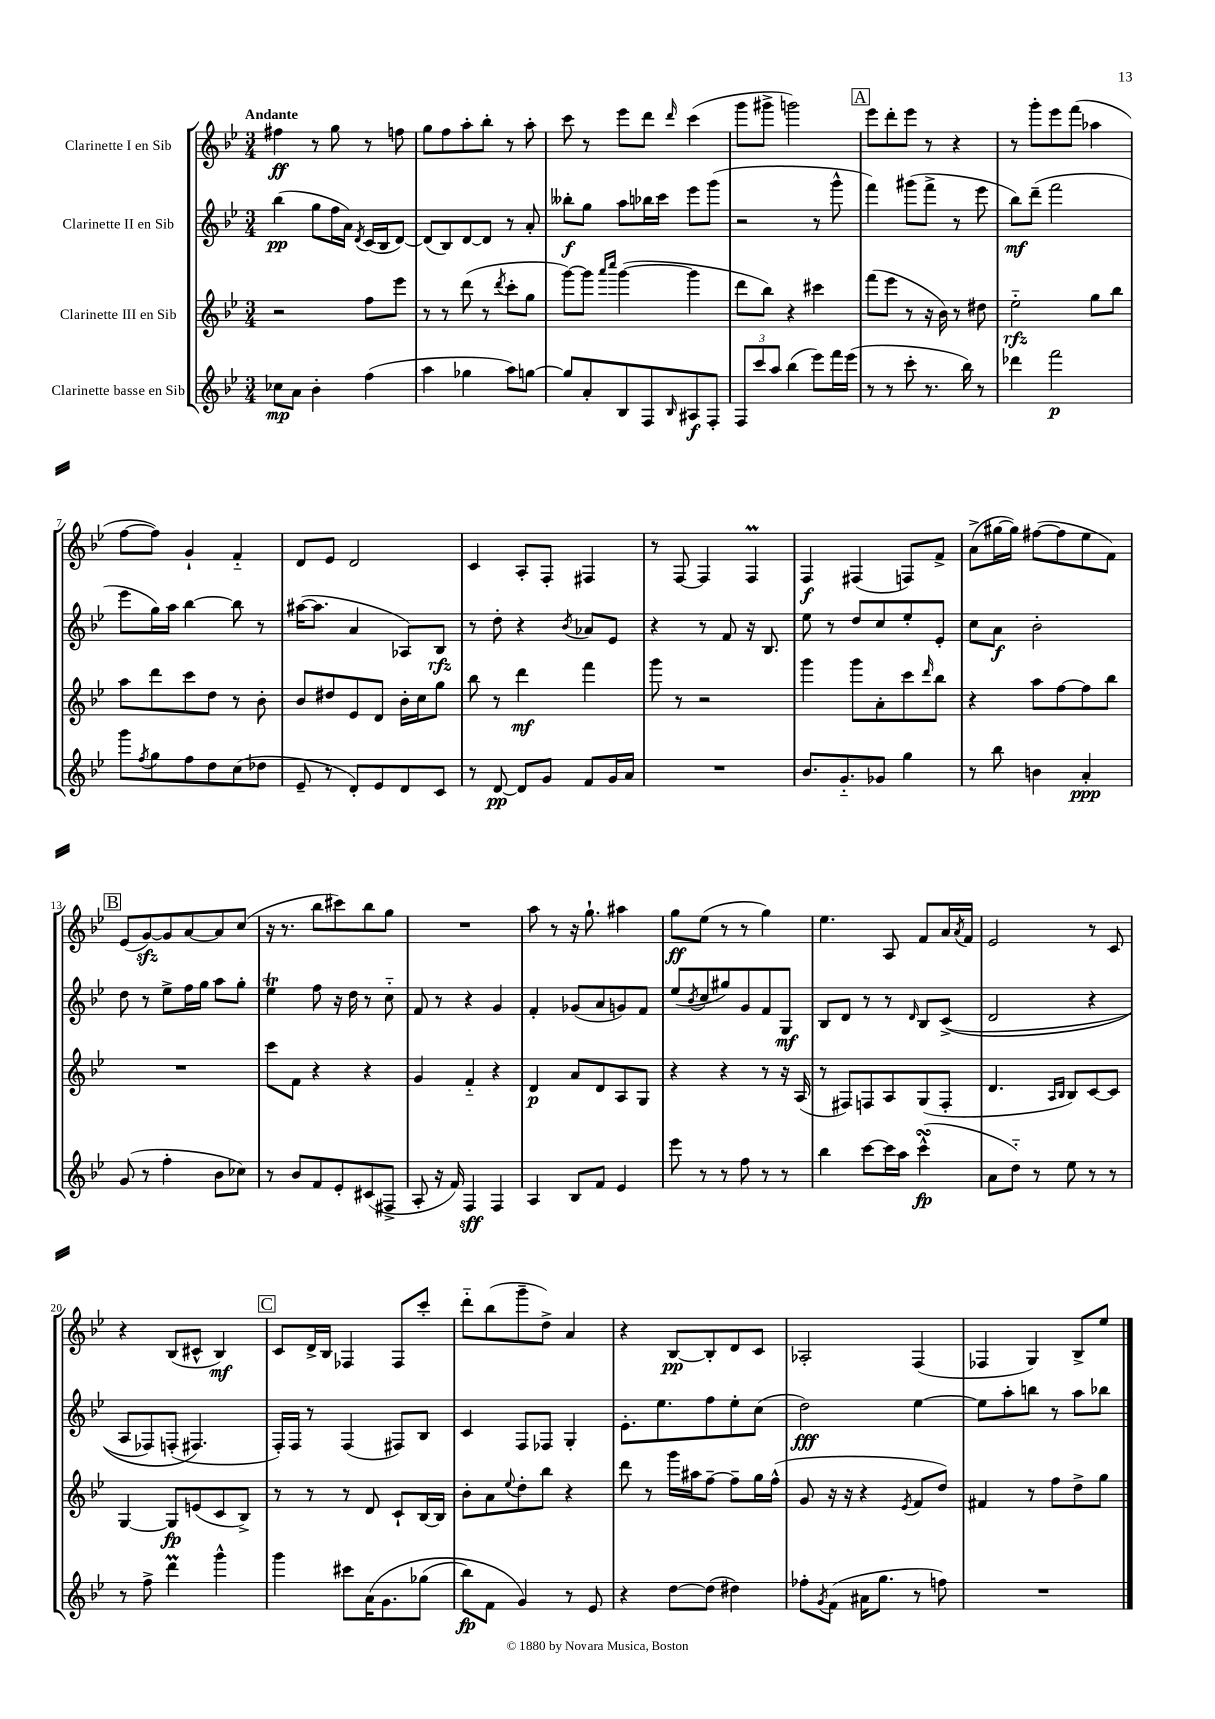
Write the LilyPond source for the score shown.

<<
\new StaffGroup <<
\new Staff = "s0" \with { instrumentName = "Clarinette I en Sib" } {
    \clef treble \key bes \major \numericTimeSignature \time 3/4 \tempo "Andante"
    fis''4\ff r8 g''8 r8 f''8 |
    g''8 f''8 a''8-. bes''8-. r8 a''8-. |
    c'''8 r8 ees'''8 d'''8 \grace { d'''16 } c'''4( |
    g'''8 gis'''8-> g'''2) |
    \mark \markup { \box "A" } ees'''8 d'''8-. ees'''8 r8 r4 |
    r8 g'''8-. ees'''8 f'''8( aes''4 |
    f''8~ f''8) g'4-! f'4-_ |
    d'8 ees'8 d'2 |
    c'4 a8-. f8-. fis4 |
    r8 f8~ f4 f4\prall |
    f4\f fis4( f8) f'8-> |
    a'8->( gis''16~ gis''16) fis''8~( fis''8 ees''8 f'8) |
    \mark \markup { \box "B" } ees'8( g'8~\sfz) g'8 a'8~ a'8 c''8( |
    r16 r8. bes''8 cis'''8) bes''8 g''8 |
    R2. |
    a''8 r8 r16 g''8.-! ais''4 |
    g''8\ff ees''8( r8 r8 g''4) |
    ees''4. a8 f'8 a'16 \acciaccatura { a'8 } f'16 |
    ees'2 r8 c'8 |
    r4 bes8( cis'8-^ bes4\mf) |
    \mark \markup { \box "C" } c'8 d'16-> bes16 fes4 fes8 c'''8-. |
    d'''8-_ bes''8( g'''8-- d''8->) a'4 |
    r4 bes8~\pp bes8-. d'8 c'8 |
    aes2-. f4( |
    fes4 g4) bes8-> ees''8 \bar "|." |
}
\new Staff = "s1" \with { instrumentName = "Clarinette II en Sib" } {
    \clef treble \key bes \major \numericTimeSignature \time 3/4
    bes''4\pp( g''8 f''16 a'16) \acciaccatura { d'8 } c'16( bes16 d'8~) |
    d'8( bes8) d'8~ d'8 r8 a'8-. |
    beses''8-.\f g''8 a''8 bes''16 c'''16 ees'''8 g'''8( |
    r2 r8 g'''8-^ |
    \mark \markup { \box "A" } f'''4) gis'''8( f'''8-> r8 ees'''8 |
    bes''8\mf) d'''8--( f'''2 |
    ees'''8 g''16) a''16 bes''4~ bes''8 r8 |
    ais''16~( ais''8. a'4 aes8) bes8\rfz |
    r8 d''8-. r4 \acciaccatura { bes'8 } aes'8 ees'8 |
    r4 r8 f'8 r16 bes8. |
    ees''8 r8 d''8 c''8 ees''8-. ees'8-. |
    c''8 a'8\f bes'2-. |
    \mark \markup { \box "B" } d''8 r8 ees''8-> f''16 g''16 a''8 g''8-. |
    ees''4\trill f''8 r16 d''16 r8 c''8-_ |
    f'8 r8 r4 g'4 |
    f'4-. ges'8( a'8 g'8) f'8 |
    ees''8( \acciaccatura { bes'8 } c''8 gis''8) g'8 f'8 g8\mf |
    bes8 d'8 r8 r8 \grace { d'16 } bes8 c'8->(\( |
    d'2 r4 |
    a8 fes8) f8-.( fis4.\) |
    \mark \markup { \box "C" } f16-.) f16 r8 f4( fis8) bes8 |
    c'4 f8 fes8 g4-. |
    ees'8.-. ees''8. f''8 ees''8-. c''8( |
    d''2\fff) ees''4~ |
    ees''8 a''8-. b''8 r8 a''8 bes''8 \bar "|." |
}
\new Staff = "s2" \with { instrumentName = "Clarinette III en Sib" } {
    \clef treble \key bes \major \numericTimeSignature \time 3/4
    r2 f''8 ees'''8 |
    r8 r8 d'''8( r8 \acciaccatura { d'''8 } c'''8-. g''8 |
    g'''8~) g'''8 \grace { a'''16 c''''16 } g'''4~( g'''4 |
    d'''8 bes''8) r4 cis'''4 |
    \mark \markup { \box "A" } f'''8( ees'''8 r8 r16 bes'16) r8 dis''8 |
    ees''2-_\rfz g''8 bes''8 |
    a''8 d'''8 c'''8 d''8 r8 bes'8-. |
    bes'8 dis''8 ees'8 d'8 bes'16-. c''16 g''8 |
    bes''8 r8 d'''4\mf f'''4 |
    g'''8 r8 r2 |
    g'''4 g'''8 a'8-. c'''8 \grace { d'''16 } bes''8 |
    r4 a''8 f''8~ f''8 bes''8 |
    \mark \markup { \box "B" } R2. |
    c'''8 f'8 r4 r4 |
    g'4 f'4-_ r4 |
    d'4\p a'8 d'8 a8 g8 |
    r4 r4 r8 r16 a16( |
    r8 fis8) f8 a8 g8( f8-. |
    d'4. \grace { a16 bes16 } bes8) c'8~ c'8 |
    g4~ g8\fp e'8( c'8 bes8->) |
    \mark \markup { \box "C" } r8 r8 r8 d'8 c'8-! bes16~ bes16 |
    bes'8-. a'8 \appoggiatura { ees''8 } d''8-. bes''8 r4 |
    d'''8 r8 g'''16 ais''16 f''8~-- f''8-- g''16 f''16-^( |
    g'8 r16 r16 r4 \acciaccatura { ees'8 } f'8 d''8) |
    fis'4 r8 f''8 d''8-> g''8 \bar "|." |
}
\new Staff = "s3" \with { instrumentName = "Clarinette basse en Sib" } {
    \clef treble \key bes \major \numericTimeSignature \time 3/4
    ces''8\mp a'8 bes'4-. f''4( |
    a''4 ges''4 a''8) g''8~ |
    g''8 a'8-. bes8 f8 \grace { bes16 } ais8\f f8-. |
    \tuplet 3/2 { f8 c'''8 a''8 } bes''4( ees'''8) f'''16 ees'''16( |
    \mark \markup { \box "A" } r8 r8 c'''8-. r8. bes''16) r8 |
    des'''4 f'''2\p |
    g'''8 \acciaccatura { f''8 } g''8 f''8 d''8 c''8( des''8 |
    ees'8-- r8 d'8-.) ees'8 d'8 c'8 |
    r8 d'8~\pp d'8 g'8 f'8 g'16 a'16 |
    R2. |
    bes'8. g'8.-_ ges'8 g''4 |
    r8 bes''8 b'4 a'4-.\ppp |
    \mark \markup { \box "B" } g'8( r8 f''4-. bes'8 ces''8) |
    r8 bes'8 f'8 ees'8-. cis'8( fis8-> |
    a8-. r16 f'16) f4\sff f4 |
    a4 bes8 f'8 ees'4 |
    ees'''8 r8 r8 f''8 r8 r8 |
    bes''4 c'''8~ c'''16 a''16 c'''4-^\turn\fp( |
    a'8 d''8-_) r8 ees''8 r8 r8 |
    r8 f''8-> d'''4\prall g'''4-^ |
    \mark \markup { \box "C" } g'''4 cis'''8 a'16\( g'8. ges''8( |
    bes''8\fp) f'8 g'4\) r8 ees'8 |
    r4 d''8~ d''8( dis''4) |
    fes''8-. \acciaccatura { g'8 } f'8( ais'16 g''8. r8 f''8) |
    R2. \bar "|." |
}
>>
>>
